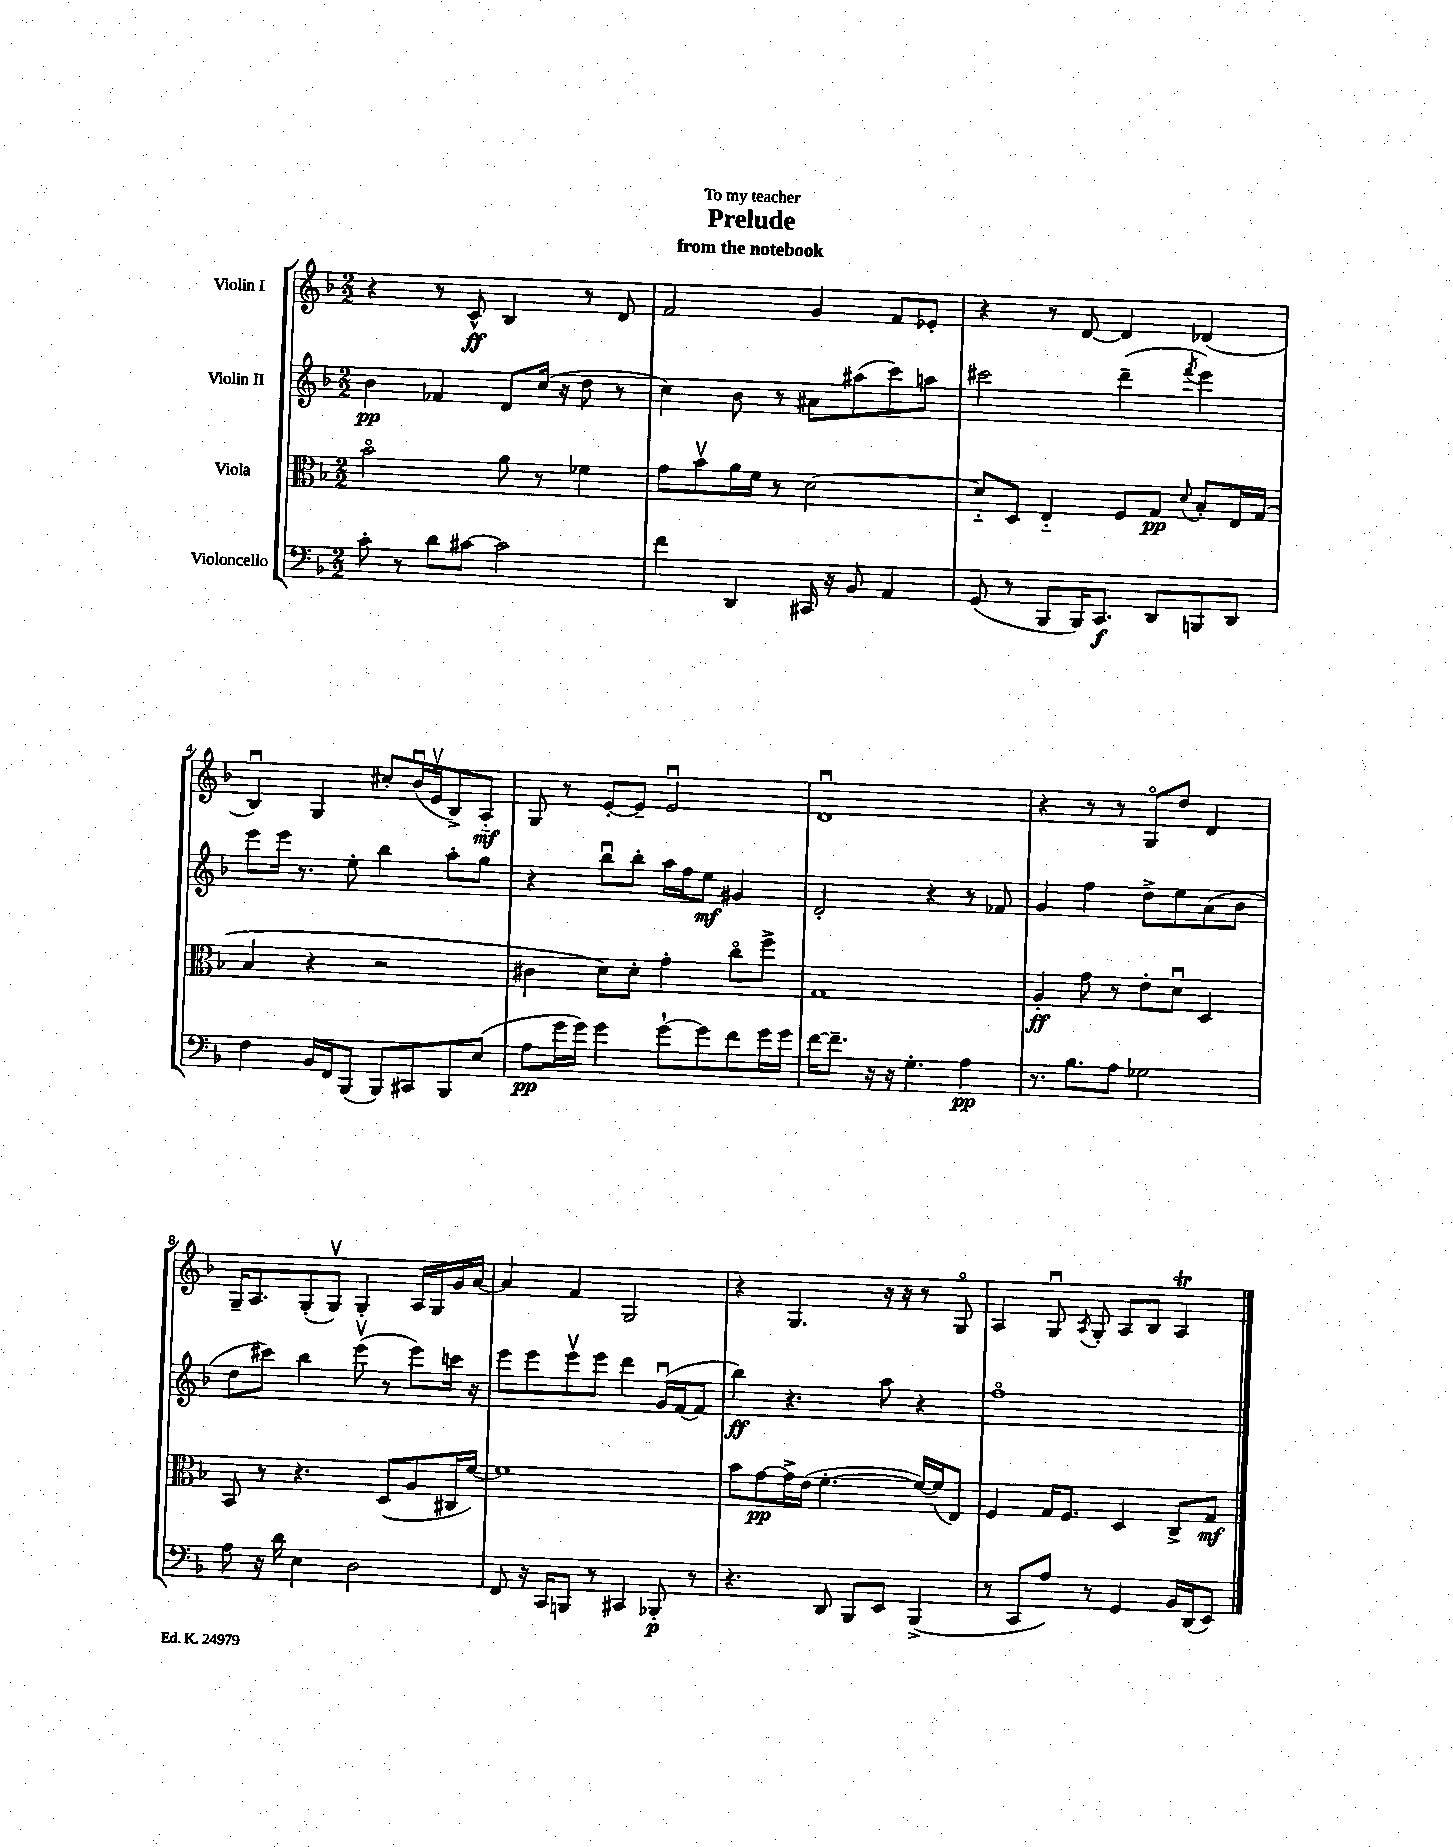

**kern	**dynam	**kern	**dynam	**kern	**dynam	**kern	**dynam
*part4	*part4	*part3	*part3	*part2	*part2	*part1	*part1
*staff4	*staff4	*staff3	*staff3	*staff2	*staff2	*staff1	*staff1
*I"Violoncello	*	*I"Viola	*	*I"Violin II	*	*I"Violin I	*
*clefF4	*	*clefC3	*	*clefG2	*	*clefG2	*
*k[b-]	*	*k[b-]	*	*k[b-]	*	*k[b-]	*
*M2/2	*	*M2/2	*	*M2/2	*	*M2/2	*
=1	=1	=1	=1	=1	=1	=1	=1
8c'\	.	2b-\	.	4b-\	pp	4r	.
8r	.	.	.	.	.	.	.
8d\L	.	.	.	4f-X/	.	8r	.
[8c#X\J	.	.	.	.	.	8c^^/	ff
2c#\]	.	8a\	.	8d/L	.	4B-/	.
.	.	8r	.	(16cc/Jk	.	.	.
.	.	.	.	16r	.	.	.
.	.	4f-X\	.	8dd\	.	8r	.
.	.	.	.	8r	.	8d/	.
=2	=2	=2	=2	=2	=2	=2	=2
4f\	.	8g\L	.	4cc\)	.	2f/	.
.	.	8b-v\	.	.	.	.	.
4DD/	.	16a\L	.	8b-\	.	.	.
.	.	16f\JJ	.	.	.	.	.
.	.	8r	.	8r	.	.	.
16CC#X/	.	[2d\	.	8a#X\L	.	4g/	.
16r	.	.	.	.	.	.	.
8BB-/	.	.	.	(8aa#X\	.	.	.
4AA/	.	.	.	8ccc\)	.	8f/L	.
.	.	.	.	8aan\J	.	8e-X'/J	.
=3	=3	=3	=3	=3	=3	=3	=3
(8GG/	.	8d/L]	.	2ccc#X\	.	4r	.
8r	.	8D/J	.	.	.	.	.
8BBB-/L	.	4E/	.	.	.	8r	.
16BBB-/K)	.	.	.	.	.	[8d/	.
8.CC/J	f	.	.	.	.	.	.
.	.	8F/L	.	(4ddd~\	.	4d/]	.
8DD/L	.	8G/J	pp	.	.	.	.
.	.	8qqd/	.	8qfff/	.	.	.
8BBBn/	.	8B-'/L	.	4eee\)	.	(4d-X/	.
8DD/J	.	16E/L	.	.	.	.	.
.	.	(16G/JJ	.	.	.	.	.
!!LO:LB:g=z
=4	=4	=4	=4	=4	=4	=4	=4
4F\	.	4B-/	.	8eee\L	.	4B-u/)	.
.	.	.	.	16eee\Jk	.	.	.
.	.	.	.	8.r	.	.	.
16BB-/LL	.	4r	.	.	.	4G/	.
16FF/J	.	.	.	.	.	.	.
(8BBB-/J	.	.	.	8ee'\	.	.	.
8BBB-/L)	.	2r	.	4bb-\	.	8cc#X'/L	.
8CC#X/	.	.	.	.	.	(16b-u/L	.
.	.	.	.	.	.	16ev/J	.
8BBB-/	.	.	.	8aa'\L	.	8B-^/)	.
(8E/J	.	.	.	8gg\J	.	8A/J	mf
=5	=5	=5	=5	=5	=5	=5	=5
8A\L	pp	4c#X\	.	4r	.	8G/	.
16g\L	.	.	.	.	.	8r	.
16g\JJ)	.	.	.	.	.	.	.
4g\	.	8d\L)	.	8bb-u\L	.	[8e'/L	.
.	.	8d'\J	.	8bb-'\J	.	8e~/J]	.
[8g`\L	.	4g'\	.	16aa\LL	.	2eu/	.
.	.	.	.	16ff\J	.	.	.
8g\]	.	.	.	8ee\J	mf	.	.
8f\	.	8cc\L	.	4g#X/	.	.	.
16g\L	.	8ff^\J	.	.	.	.	.
16g\JJ	.	.	.	.	.	.	.
=6	=6	=6	=6	=6	=6	=6	=6
[16f\KL	.	1G	.	2d'/	.	1du	.
8.f~\J]	.	.	.	.	.	.	.
16r	.	.	.	.	.	.	.
16r	.	.	.	.	.	.	.
4.G'\	.	.	.	.	.	.	.
.	.	.	.	4r	.	.	.
4A\	pp	.	.	8r	.	.	.
.	.	.	.	8f-X/	.	.	.
=7	=7	=7	=7	=7	=7	=7	=7
8.r	.	4A'/	ff	4g/	.	4r	.
8.B-\L	.	.	.	.	.	.	.
.	.	8g\	.	4ff\	.	8r	.
8A\J	.	8r	.	.	.	8r	.
2G-X\	.	8e'\L	.	8dd^\L	.	8G/L	.
.	.	8du\J	.	8ee\	.	8dd/J	.
.	.	4D/	.	(8a\	.	4d/	.
.	.	.	.	8b-\J	.	.	.
!!LO:LB:g=z
=8	=8	=8	=8	=8	=8	=8	=8
8A\	.	8BB-/	.	8dd\L	.	16G~/KL	.
.	.	.	.	.	.	8.A/	.
16r	.	8r	.	8ccc#X\J)	.	.	.
16d\	.	.	.	.	.	.	.
4E\	.	4.r	.	4bb-\	.	(8G'/	.
.	.	.	.	.	.	8Gv/J)	.
2D\	.	.	.	(8eeev\	.	4G'/	.
.	.	(8D/L	.	8r	.	.	.
.	.	8A/	.	8eee\L)	.	16A/LL	.
.	.	.	.	.	.	16G/	.
.	.	16C#X/L	.	16cccn\Jk	.	16g/	.
.	.	[16f/JJ)	.	16r	.	[16a/JJ	.
=9	=9	=9	=9	=9	=9	=9	=9
8FF/	.	1f]	.	8eee\L	.	4a/]	.
16r	.	.	.	8eee\	.	.	.
16CC/KL	.	.	.	.	.	.	.
8BBBn/J	.	.	.	8eeev\	.	4f/	.
8r	.	.	.	8eee\J	.	.	.
4CC#X/	.	.	.	4ddd\	.	2G/	.
8BBB-X'/	p	.	.	(16gu/LL	.	.	.
.	.	.	.	[16f/J	.	.	.
8r	.	.	.	8f/J]	.	.	.
=10	=10	=10	=10	=10	=10	=10	=10
4.r	.	8b-\L	.	4bb-\)	ff	4r	.
.	.	[8g\	pp	.	.	.	.
.	.	16g^\L]	.	4.r	.	4.G/	.
.	.	(16e\JJ	.	.	.	.	.
8DD/	.	[4.f'\	.	.	.	.	.
8BBB-/L	.	.	.	.	.	.	.
8EE/J	.	.	.	8aa\	.	16r	.
.	.	.	.	.	.	16r	.
(4BBB-^/	.	16f/LL_)	.	4r	.	8r	.
.	.	(16f/J]	.	.	.	.	.
.	.	8E/J)	.	.	.	8G/	.
=11	=11	=11	=11	=11	=11	=11	=11
8r	.	4F/	.	1ff	.	4A/	.
8CC/L	.	.	.	.	.	.	.
8A/J)	.	16G/KL	.	.	.	8Gu/	.
.	.	8.F/J	.	.	.	.	.
.	.	.	.	.	.	8qA/	.
8r	.	.	.	.	.	8G'/	.
4GG/	.	4D/	.	.	.	8A/L	.
.	.	.	.	.	.	8B-/J	.
16BB-/LL	.	8C^/L	.	.	.	4At/	.
(16DD/J	.	.	.	.	.	.	.
8EE/J)	.	8G/J	mf	.	.	.	.
==	==	==	==	==	==	==	==
*-	*-	*-	*-	*-	*-	*-	*-
